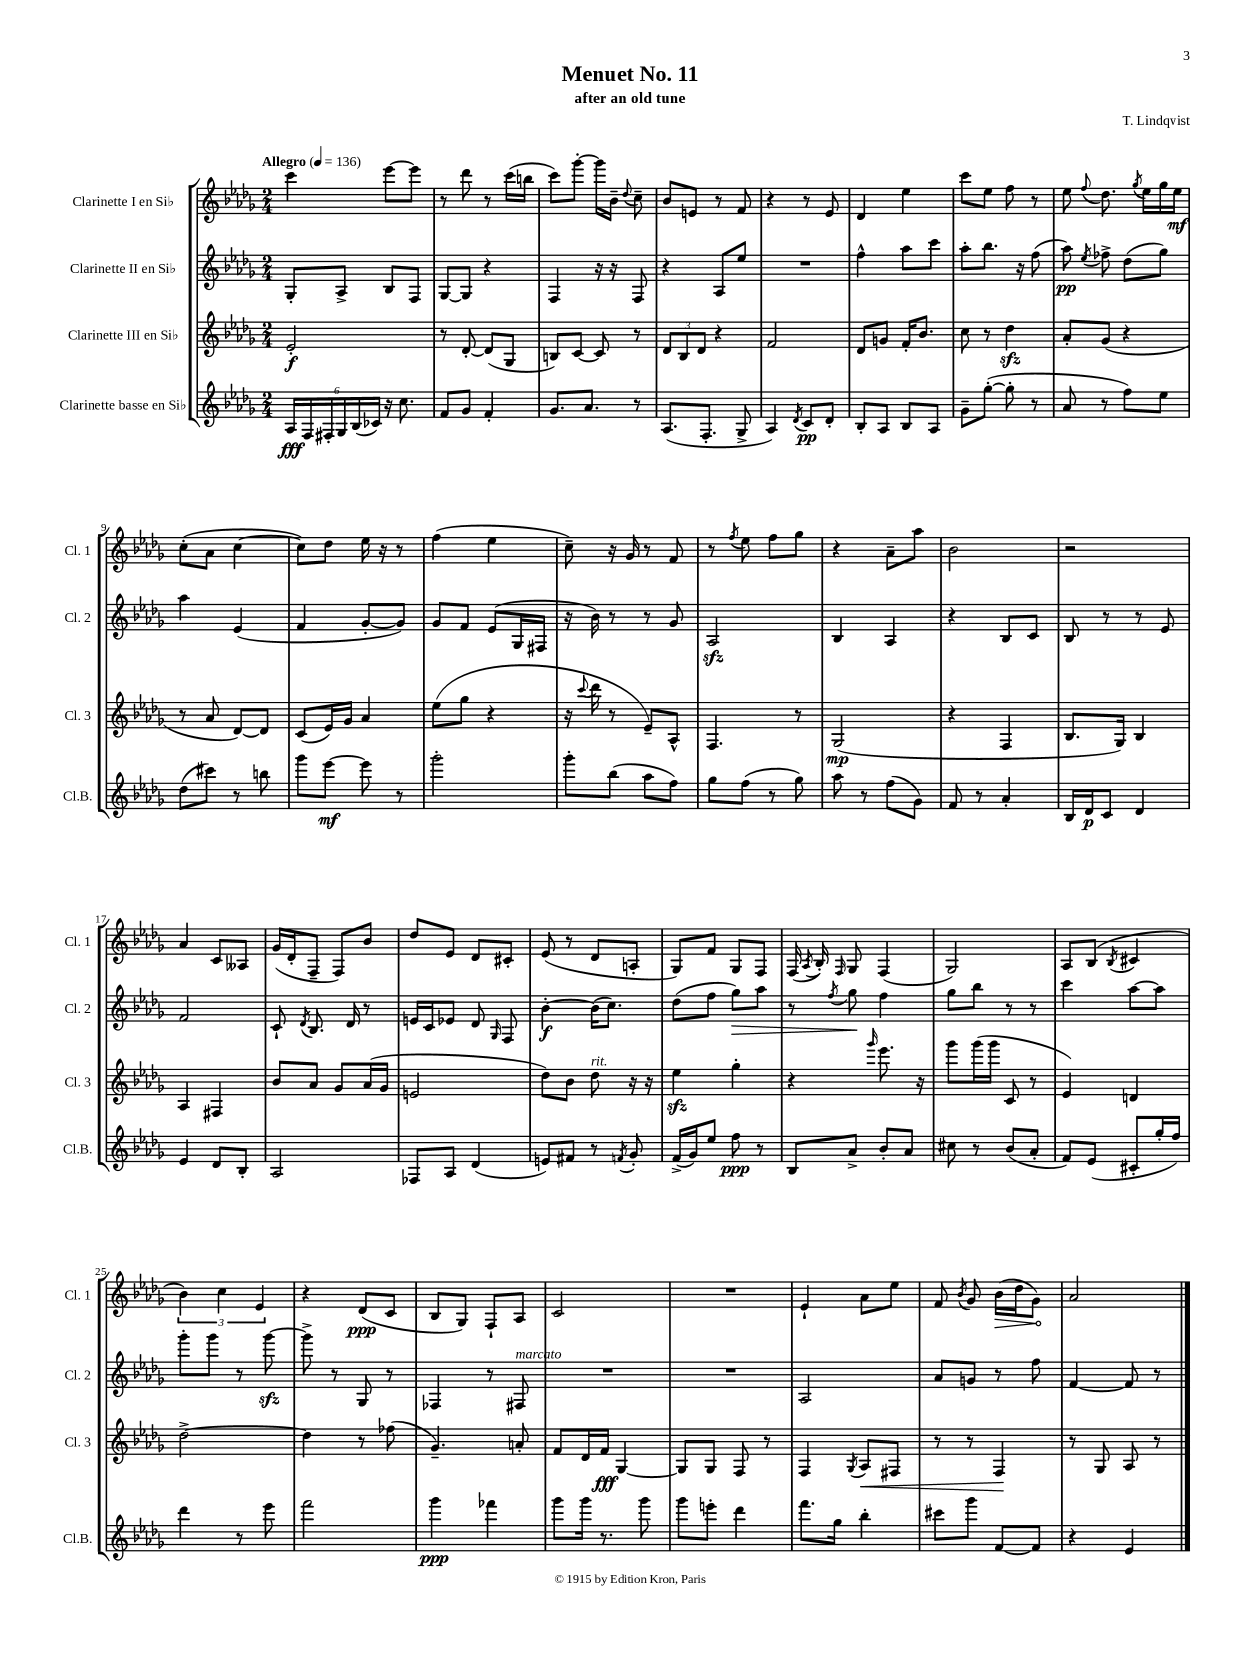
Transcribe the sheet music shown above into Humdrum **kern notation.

**kern	**dynam	**kern	**dynam	**kern	**dynam	**kern	**dynam
*part4	*part4	*part3	*part3	*part2	*part2	*part1	*part1
*staff4	*staff4	*staff3	*staff3	*staff2	*staff2	*staff1	*staff1
*I"Clarinette basse en Si♭	*	*I"Clarinette III en Si♭	*	*I"Clarinette II en Si♭	*	*I"Clarinette I en Si♭	*
*I'Cl.B.	*	*I'Cl. 3	*	*I'Cl. 2	*	*I'Cl. 1	*
*clefG2	*	*clefG2	*	*clefG2	*	*clefG2	*
*k[b-e-a-d-g-]	*	*k[b-e-a-d-g-]	*	*k[b-e-a-d-g-]	*	*k[b-e-a-d-g-]	*
*M2/4	*	*M2/4	*	*M2/4	*	*M2/4	*
*MM136	*	*MM136	*	*MM136	*	*MM136	*
=1	=1	=1	=1	=1	=1	=1	=1
!	!	!	!	!	!	!LO:TX:a:B:t=Allegro	!
24A-/LL	fff	2e-'/	f	8G-'/L	.	4ccc\	.
24F/	.	.	.	.	.	.	.
24F#X'/	.	.	.	.	.	.	.
24G-/	.	.	.	8A-^/J	.	.	.
(24B-/	.	.	.	.	.	.	.
24c-X/JJ)	.	.	.	.	.	.	.
16r	.	.	.	8B-/L	.	[8eee-\L	.
8.cc\	.	.	.	.	.	.	.
.	.	.	.	8F/J	.	8eee-\J]	.
=2	=2	=2	=2	=2	=2	=2	=2
8f/L	.	8r	.	[8G-/L	.	8r	.
8g-/J	.	[8d-'/	.	8G-/J]	.	8ddd-\	.
4f'/	.	(8d-/L]	.	4r	.	8r	.
.	.	8G-/J	.	.	.	(16ccc\LL	.
.	.	.	.	.	.	16bbn\JJ	.
=3	=3	=3	=3	=3	=3	=3	=3
8.g-/L	.	8Bn/L)	.	4F/	.	8ccc\L)	.
.	.	[8c/J	.	.	.	[8ggg-'\J	.
8.a-/J	.	.	.	.	.	.	.
.	.	8c/]	.	16r	.	16ggg-\LL]	.
.	.	.	.	16r	.	16b-~\JJ	.
.	.	.	.	.	.	8qqdd-/	.
8r	.	8r	.	8F/	.	8cc~\	.
=4	=4	=4	=4	=4	=4	=4	=4
(8.A-/L	.	12d-/L	.	4r	.	8b-/L	.
.	.	12B-/	.	.	.	.	.
.	.	.	.	.	.	8en/J	.
.	.	12d-/J	.	.	.	.	.
8.F'/J	.	.	.	.	.	.	.
.	.	4r	.	8A-/L	.	8r	.
8G-^/	.	.	.	8ee-/J	.	8f/	.
=5	=5	=5	=5	=5	=5	=5	=5
4A-/)	.	2f/	.	2r	.	4r	.
8qd-/	.	.	.	.	.	.	.
8c/L	pp	.	.	.	.	8r	.
8d-'/J	.	.	.	.	.	8e-/	.
=6	=6	=6	=6	=6	=6	=6	=6
8B-'/L	.	8d-/L	.	4ff^^\	.	4d-/	.
8A-/J	.	8gn/J	.	.	.	.	.
8B-/L	.	16f'/KL	.	8aa-\L	.	4ee-\	.
.	.	8.b-/J	.	.	.	.	.
8A-/J	.	.	.	8ccc\J	.	.	.
=7	=7	=7	=7	=7	=7	=7	=7
8g-~\L	.	8cc\	.	8aa-'\L	.	8ccc\L	.
([8gg-'\J	.	8r	.	8.bb-\J	.	8ee-\J	.
8gg-'\]	.	4dd-zz\	.	.	.	8ff\	.
.	.	.	.	16r	.	.	.
8r	.	.	.	(8ff\	.	8r	.
=8	=8	=8	=8	=8	=8	=8	=8
8a-/	.	8a-'/L	.	8aa-\)	pp	8ee-\	.
.	.	.	.	8qee-/	.	8qqff/	.
8r	.	(8g-/J	.	8ff-X^\	.	8.dd-\	.
8ff\L)	.	4r	.	(8dd-\L	.	.	.
.	.	.	.	.	.	8qgg-/	.
.	.	.	.	.	.	16ee-\LL	.
8ee-\J	.	.	.	8gg-\J)	.	16gg-\	.
.	.	.	.	.	.	16ee-\JJ	mf
!!LO:LB:g=z
=9	=9	=9	=9	=9	=9	=9	=9
(8dd-\L	.	8r	.	4aa-\	.	(8cc'\L	.
8ccc#X\J)	.	8a-/	.	.	.	8a-\J	.
8r	.	[8d-/L)	.	(4e-/	.	[4cc\	.
8bbn\	.	8d-/J]	.	.	.	.	.
=10	=10	=10	=10	=10	=10	=10	=10
8ggg-\L	.	(8c/L	.	4f/	.	8cc\L])	.
[8eee-\J	mf	16e-/L)	.	.	.	8dd-\J	.
.	.	16g-/JJ	.	.	.	.	.
8eee-\]	.	4a-/	.	[8g-'/L	.	16ee-\	.
.	.	.	.	.	.	16r	.
8r	.	.	.	8g-/J])	.	8r	.
=11	=11	=11	=11	=11	=11	=11	=11
2ggg-'\	.	(8ee-\L	.	8g-/L	.	(4ff\	.
.	.	8gg-\J	.	8f/J	.	.	.
.	.	4r	.	(8e-/L	.	4ee-\	.
.	.	.	.	16G-/L	.	.	.
.	.	.	.	16F#X/JJ	.	.	.
=12	=12	=12	=12	=12	=12	=12	=12
8ggg-'\L	.	16r	.	16r	.	8cc~\)	.
.	.	8qqccc/	.	.	.	.	.
.	.	16ddd-\	.	16b-\)	.	.	.
(8bb-\J	.	8r	.	8r	.	16r	.
.	.	.	.	.	.	16g-/	.
8aa-\L	.	8e-~/L)	.	8r	.	8r	.
8ff\J)	.	8A-^^/J	.	8g-/	.	8f/	.
=13	=13	=13	=13	=13	=13	=13	=13
8gg-\L	.	4.F/	.	2A-zz/	.	8r	.
.	.	.	.	.	.	8qff/	.
(8ff\J	.	.	.	.	.	8ee-\	.
8r	.	.	.	.	.	8ff\L	.
8gg-\)	.	8r	.	.	.	8gg-\J	.
=14	=14	=14	=14	=14	=14	=14	=14
8aa-\	.	(2G-/	mp	4B-/	.	4r	.
8r	.	.	.	.	.	.	.
(8ff\L	.	.	.	4A-/	.	8a-~\L	.
8g-\J)	.	.	.	.	.	8aa-\J	.
=15	=15	=15	=15	=15	=15	=15	=15
8f/	.	4r	.	4r	.	2b-\	.
8r	.	.	.	.	.	.	.
4a-'/	.	4F/	.	8B-/L	.	.	.
.	.	.	.	8c/J	.	.	.
=16	=16	=16	=16	=16	=16	=16	=16
16B-/LL	.	8.B-/L	.	8B-/	.	2r	.
16d-/J	p	.	.	.	.	.	.
8c/J	.	.	.	8r	.	.	.
.	.	16G-/Jk)	.	.	.	.	.
4d-/	.	4B-/	.	8r	.	.	.
.	.	.	.	8e-/	.	.	.
!!LO:LB:g=z
=17	=17	=17	=17	=17	=17	=17	=17
4e-/	.	4A-/	.	2f/	.	4a-/	.
8d-/L	.	4F#X/	.	.	.	8c/L	.
8B-'/J	.	.	.	.	.	8A--X/J	.
=18	=18	=18	=18	=18	=18	=18	=18
2A-/	.	8b-/L	.	8c`/	.	(16g-/LL	.
.	.	.	.	.	.	16d-'/J	.
.	.	.	.	8qd-/	.	.	.
.	.	8a-/J	.	8.B-/	.	8F~/J	.
.	.	8g-/L	.	.	.	8F/L)	.
.	.	.	.	16d-/	.	.	.
.	.	(16a-/L	.	8r	.	8b-/J	.
.	.	16g-/JJ	.	.	.	.	.
=19	=19	=19	=19	=19	=19	=19	=19
8F-X/L	.	2en/	.	16en/LL	.	8dd-/L	.
.	.	.	.	16c/J	.	.	.
8A-/J	.	.	.	8e-X/J	.	8e-/J	.
(4d-/	.	.	.	8d-/	.	8d-/L	.
.	.	.	.	16qqG-/	.	.	.
.	.	.	.	8F/	.	8c#X'/J	.
=20	=20	=20	=20	=20	=20	=20	=20
8en/L)	.	8dd-\L)	.	[4b-'\	f	(8e-/	.
8f#X/J	.	8b-\J	.	.	.	8r	.
!	!	!LO:TX:a:i:t=rit.	!	!	!	!	!
8r	.	8dd-\	.	(16b-\KL]	.	8d-/L	.
.	.	.	.	8.cc\J)	.	.	.
8qfn/	.	.	.	.	.	.	.
8g-'/	.	16r	.	.	.	8An'/J	.
.	.	16r	.	.	.	.	.
=21	=21	=21	=21	=21	=21	=21	=21
(16f^/LL	.	4ee-zz\	.	(8dd-\L	.	8G-/L)	.
16g-/J)	.	.	.	.	.	.	.
8ee-/J	.	.	.	8ff\J	.	8f/J	.
!	!	!	!	!	!LO:HP:b	!	!
8ff\	ppp	4gg-'\	.	8gg-\L)	>	8G-/L	.
8r	.	.	.	8aa-\J	.	8F/J	.
=22	=22	=22	=22	=22	=22	=22	=22
8B-/L	.	4r	.	8r	.	(16F/	.
.	.	.	.	.	.	8qA-/	.
.	.	.	.	.	.	16B-'/)	.
.	.	.	.	8qff/	.	16qqF/	.
8a-^/J	.	.	.	8gg-\	.	8G-/	.
.	.	16qqggg-/	.	.	.	.	.
8b-'/L	.	8.eee-\	.	4ff\	]	(4F/	.
8a-/J	.	.	.	.	.	.	.
.	.	16r	.	.	.	.	.
=23	=23	=23	=23	=23	=23	=23	=23
8cc#X\	.	8ggg-\L	.	8gg-\L	.	2G-/)	.
8r	.	(16ggg-\L	.	8bb-\J	.	.	.
.	.	16ggg-\JJ	.	.	.	.	.
(8b-/L	.	8c/	.	8r	.	.	.
8a-'/J	.	8r	.	8r	.	.	.
=24	=24	=24	=24	=24	=24	=24	=24
8f/L)	.	4e-/)	.	4ccc\	.	8A-/L	.
(8e-/J	.	.	.	.	.	(8B-/J	.
.	.	.	.	.	.	8qB-/	.
8c#X'/L	.	4dn/	.	[8aa-\L	.	4c#X/	.
16gg-'/L	.	.	.	8aa-\J]	.	.	.
16ff/JJ)	.	.	.	.	.	.	.
!!LO:LB:g=z
=25	=25	=25	=25	=25	=25	=25	=25
4ddd-\	.	[2dd-^\	.	8ggg-'\L	.	6b-\)	.
.	.	.	.	8ggg-\J	.	.	.
.	.	.	.	.	.	6cc\	.
8r	.	.	.	8r	.	.	.
.	.	.	.	.	.	6e-/	.
8eee-\	.	.	.	[8ggg-zz\	.	.	.
=26	=26	=26	=26	=26	=26	=26	=26
2fff\	.	4dd-\]	.	8ggg-^\]	.	4r	.
.	.	.	.	8r	.	.	.
.	.	8r	.	8G-/	.	(8d-/L	ppp
.	.	(8ff-X\	.	8r	.	8c/J	.
=27	=27	=27	=27	=27	=27	=27	=27
4ggg-\	ppp	4.g-~/)	.	4F-X/	.	8B-/L	.
.	.	.	.	.	.	8G-/J)	.
4fff-X\	.	.	.	8r	.	8F`/L	.
!	!	!	!	!LO:TX:a:i:t=marcato	!	!	!
.	.	8an'/	.	8F#X/	.	8A-/J	.
=28	=28	=28	=28	=28	=28	=28	=28
8ggg-\L	.	8f/L	.	2r	.	2c/	.
16ggg-\Jk	.	16d-/L	.	.	.	.	.
8.r	.	16f/JJ	fff	.	.	.	.
.	.	[4G-/	.	.	.	.	.
8ggg-\	.	.	.	.	.	.	.
=29	=29	=29	=29	=29	=29	=29	=29
8ggg-\L	.	8G-/L]	.	2r	.	2r	.
8eeen'\J	.	8G-/J	.	.	.	.	.
4ddd-\	.	8F/	.	.	.	.	.
.	.	8r	.	.	.	.	.
=30	=30	=30	=30	=30	=30	=30	=30
8.fff\L	.	4F/	.	2A-/	.	4e-`/	.
16gg-\Jk	.	.	.	.	.	.	.
.	.	8qG-/	.	.	.	.	.
!	!	!	!LO:HP:b	!	!	!	!
4bb-'\	.	8A-/L	<	.	.	8a-\L	.
.	.	8F#X/J	.	.	.	8ee-\J	.
=31	=31	=31	=31	=31	=31	=31	=31
8ccc#X\L	.	8r	.	8a-/L	.	8f/	.
.	.	.	.	.	.	8qb-/	.
8ggg-\J	.	8r	.	8gn/J	.	8g-/	.
!	!	!	!	!	!	!	!LO:HP:b
[8f/L	.	4F/	.	8r	.	(16b-\LL	>
.	.	.	.	.	.	16dd-\J	.
8f/J]	.	.	.	8ff\	.	8g-\J)	.
.	.	.	[	.	.	.	]
=32	=32	=32	=32	=32	=32	=32	=32
4r	.	8r	.	[4f/	.	2a-/	.
.	.	8G-/	.	.	.	.	.
4e-/	.	8A-/	.	8f/]	.	.	.
.	.	8r	.	8r	.	.	.
==	==	==	==	==	==	==	==
*-	*-	*-	*-	*-	*-	*-	*-
